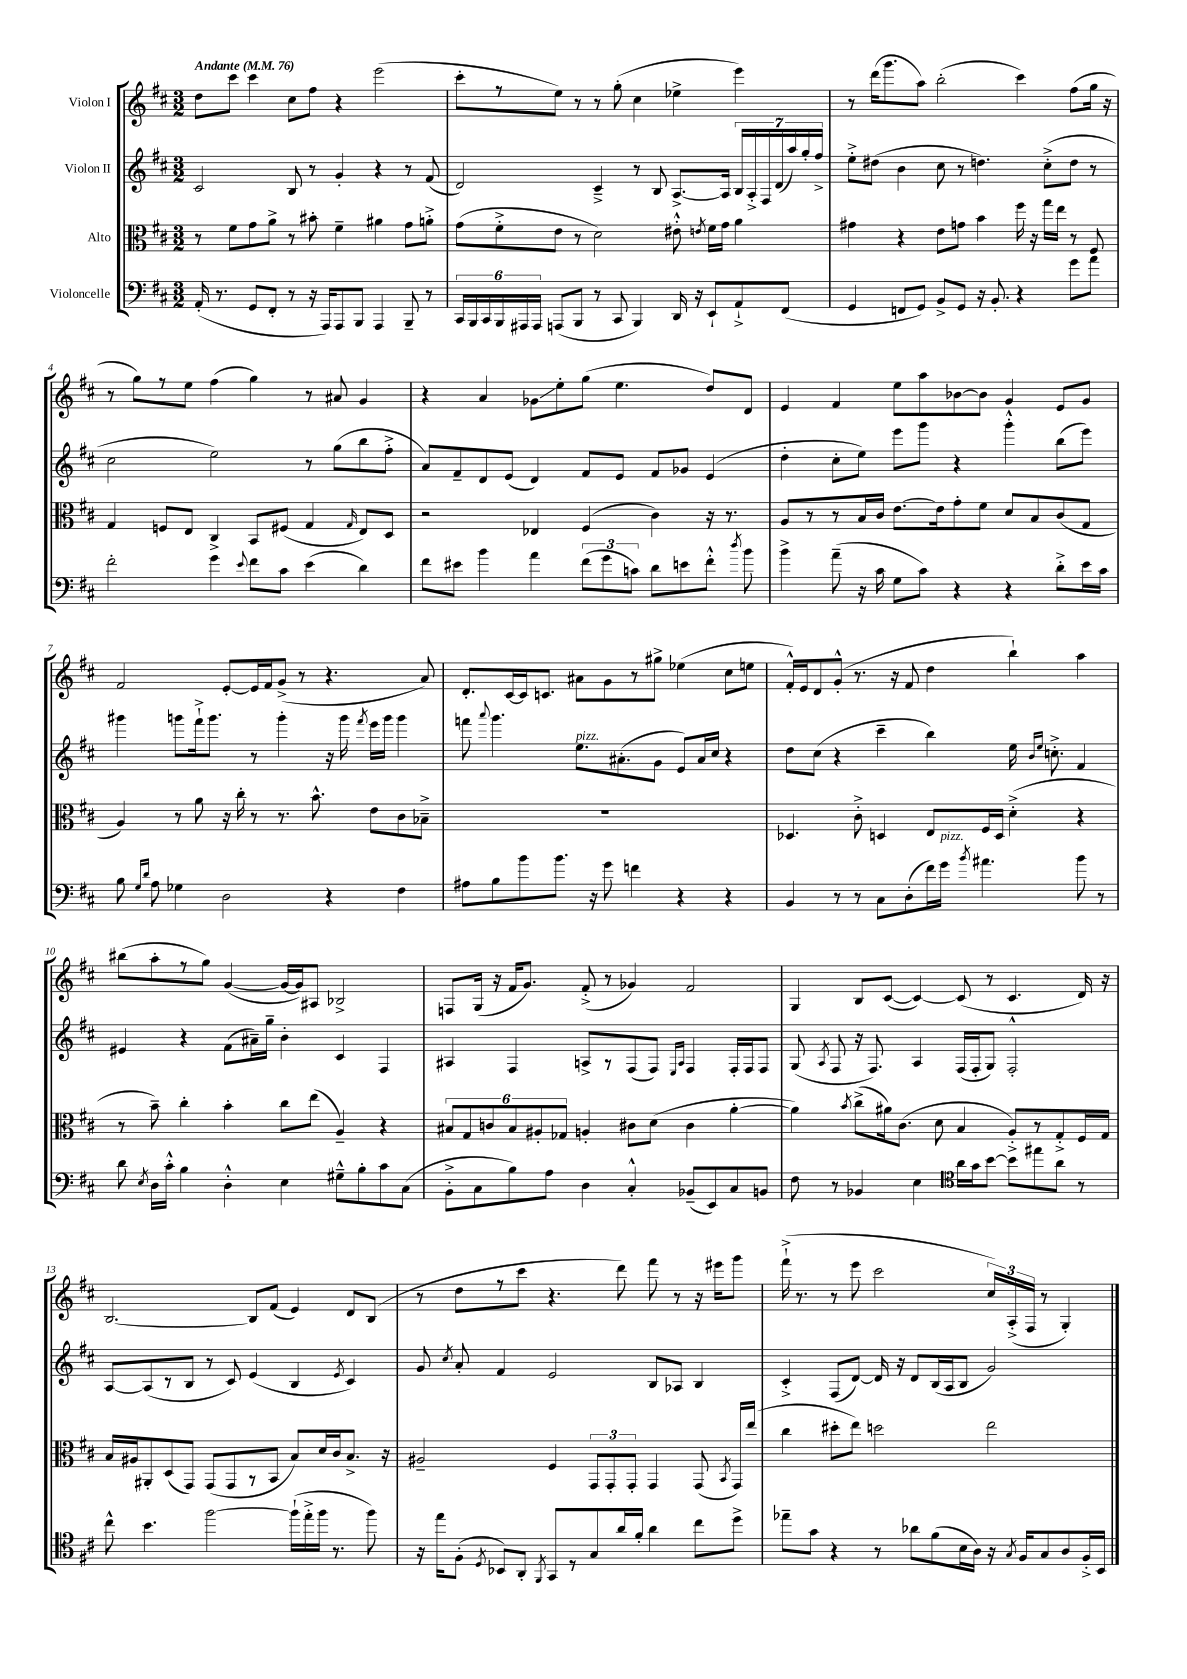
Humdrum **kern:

**kern	**kern	**kern	**kern
*staff4	*staff3	*staff2	*staff1
*clefF4	*clefC3	*clefG2	*clefG2
*k[f#c#]	*k[f#c#]	*k[f#c#]	*k[f#c#]
*M3/2	*M3/2	*M3/2	*M3/2
*MM76	*MM76	*MM76	*MM76
(16AA'/	8r	2c#/	8dd\L
8.r	.	.	.
.	8f#\L	.	8ccc#\J
8GG/L	8g\	.	4ccc#\
8FF#'/J	8a^\J	.	.
8r	8r	8B/	8cc#\L
16r	8b#'\	8r	8ff#\J
16AAA/LK)	.	.	.
8AAA/	4f#~\	4g'/	4r
8BBB/J	.	.	.
4AAA/	4a#\	4r	(2eee\
8BBB~/	8g\L	8r	.
8r	8a'^\J	(8f#/	.
=	=	=	=
24CC#/LL	(8g\L	2d/)	8ccc#'\L
24BBB/	.	.	.
24CC#/	.	.	.
24BBB/	8f#'^\	.	8r
24AAA#/	.	.	.
24AAA#/JJ	.	.	.
(8AAA/L	8e\J	.	8ee\J)
8BBB/J	8r	.	8r
8r	2d\)	4c#~^/	8r
8CC#/	.	.	(8gg'\
4BBB/)	.	8r	4cc#\
.	.	8B/	.
16DD/	8e#'^^\	[8.A^/L	4ee-^\
16r	.	.	.
.	8qe/	.	.
8EE`/L	16f#\LL	.	.
.	16g\JJ	16A/]Jk	.
8AA`^/	4a\	28B/LL	4eee\)
.	.	28A'^/	.
.	.	28F#/	.
.	.	(28d/	.
(8FF#/J	.	.	.
.	.	28aa/)	.
.	.	28gg'/	.
.	.	28ff#^/JJ	.
=	=	=	=
4GG/	4g#\	8ee'^\L	8r
.	.	(8dd#\J	(16ddd\LK
.	.	.	8.ggg\
8FF/L	4r	4b\	.
8GG/J)	.	.	8aa\J)
8BB^/L	8e\L	8cc#\	(2bb'\
8GG/J	8g\J	8r	.
16r	4b\	4.dd\)	.
8.BB'/	.	.	.
4r	16ff#\	.	4ccc#\)
.	16r	.	.
.	16gg\LL	(8cc#'^\L	.
.	16ee\JJ	.	.
8g\L	8r	8dd\J	(8ff#\L
8a\J	8F#/	8r	16gg\Jk
.	.	.	16r
=	=	=	=
2f#'\	4G/	2cc#\	8r
.	.	.	8gg\L)
.	8F/L	.	8r
.	8E/J	.	8ee\J
4g\	4C#^/	2ee\)	(4ff#\
8qqe/	.	.	.
8f#\L	8BB/L	.	4gg\)
8c#\J	(8F#/J	.	.
(4e\	4G/	8r	8r
.	.	(8gg\L	8a#/
.	16qqG/	.	.
4d\)	8E/L)	8bb\	4g/
.	8D/J	8ff#'^\J	.
=	=	=	=
8f#\L	2r	8a/L)	4r
8e#\J	.	8f#~/	.
4b\	.	8d/	4a/
.	.	(8e/J	.
4a\	4E-/	4d/)	8g-\L
.	.	.	8ee'\
(12f#\L	(4F#/	8f#/L	(8gg\J
12g\	.	.	.
.	.	8e/J	4.ee\
12c\J)	.	.	.
8d\L	4c#\)	8f#/L	.
8e\	.	8g-/J	.
8f#'^^\J	16r	(4e/	8dd/L)
.	8.r	.	.
8qdd/	.	.	.
8b\	.	.	8d/J
=	=	=	=
4b^\	8A/L	4dd'\	4e/
.	8r	.	.
(8a~\	8r	8cc#'\L	4f#/
16r	16B/L	8ee\J)	.
16c#\	16c#/JJ	.	.
8G\L	[8.e\L	8eee\L	8ee\L
8c#\J)	.	8ggg\J	8aa\
.	16e\]k	.	.
4r	8g'\	4r	[8b-\
.	8f#\J	.	8b-\]J
4r	8d/L	4ggg'^^\	4g/
.	8B/	.	.
8d'^\L	(8c#/	(8bb\L	8e/L
16e\L	8G/J	8eee\J)	8g/J
16c#\JJ	.	.	.
=	=	=	=
8B\	4A/)	4ggg#\	2f#/
16qqG/LL	.	.	.
16qqd/JJ	.	.	.
8A\	.	.	.
4G-\	8r	8ggg\L	.
.	8a\	16fff#`^\k	.
.	.	8.ggg\J	.
2D\	16r	.	[8e'/L
.	16cc#'\	.	.
.	8r	8r	16e/]L
.	.	.	16f#/J
.	8.r	4ggg'\	(8g^/J
.	.	.	8r
.	8.b^^\	.	.
4r	.	16r	4.r
.	.	16ggg\	.
.	.	8qfff#/	.
.	8e\L	16eee\LL	.
.	.	16ggg\JJ	.
4F#\	8c#\	4ggg\	.
.	8B-~^\J	.	8a/)
=	=	=	=
8A#\L	1.r	8fff\	8.d'/L
.	.	8qqaaa/	.
8B\	.	4.ggg\	.
.	.	.	[16c#/L
8b\	.	.	16c#/]J
.	.	.	8.c/J
8.b\J	.	.	.
.	.	8.ee\L	8a#\L
16r	.	.	.
8g\	.	.	8g\
.	.	(8.a#'\	.
4f\	.	.	8r
.	.	8g\J	8gg#^\J
4r	.	8e/L)	(4ee-\
.	.	16a#/L	.
.	.	16cc#/JJ	.
4r	.	4r	8cc#\L
.	.	.	8ee\J
=	=	=	=
4BB/	4.D-/	8dd\L	16f#'^^/LL)
.	.	.	16e/J
.	.	(8cc#\J	8d/
8r	.	4r	(8g'^^/J
8r	8c#'^\	.	8.r
8C#\L	4D/	4ccc#~\	.
.	.	.	16r
(8D'\	.	.	8f#/
16f#\L)	8E/L	4bb\)	4dd\
16g\JJ	.	.	.
8qb/	.	.	.
4.a#\	16F#/L	.	.
.	16D/JJ	.	.
.	(4d'^\	16ee\	4bb`\)
.	.	16qqb/LL	.
.	.	16qqee/JJ	.
.	.	8.cc'^\	.
8b\	4r	4f#/	4aa\
8r	.	.	.
=	=	=	=
8d\	8r	4e#/	(8bb#\L
8qE/	.	.	.
16D\LL	8b~\)	.	8aa'\
16c#'^^\JJ	.	.	.
4B\	4cc#'\	4r	8r
.	.	.	8gg\J)
4D'^^\	4b'\	(8f#\L	([4g/
.	.	16a#~\L)	.
.	.	16gg~\JJ	.
4E\	8cc#\L	4b'\	16g/_LL
.	.	.	16g/]J)
.	(8ee\J	.	8A#/J
8G#~^^\L	4A~/)	4c#/	2B-^/
8B'\	.	.	.
8c#\	4r	4F#/	.
(8C#\J	.	.	.
=	=	=	=
8BB'^\L	12B#/L	4A#/	8F/L
.	12G/	.	.
8C#\	.	.	(16G/Jk
.	12c/	.	.
.	.	.	16r
8B\)	12B#/	4F#/	16f#/LK
.	.	.	8.g/J)
.	12A#'/	.	.
8A\J	.	.	.
.	12G-/J	.	.
4D\	4A'/	8A^/L	(8f#'^/
.	.	8r	8r
4C#'^^/	8c#\L	(8F#/	4g-/)
.	(8d\J	8F#/J)	.
.	.	16qqE/LL	.
.	.	16qqA/JJ	.
(8BB-~/L	4c#\	4F#/	2f#/
8EE/)	.	.	.
8C#/	[4a'\	16F#'/LL	.
.	.	16F#/J	.
8BB/J	.	8F#/J	.
=	=	=	=
8F#\	4a\])	(8G/	4G/
.	.	8qA/	.
8r	.	8F#/	.
.	8qb/	.	.
4BB-/	(8cc#^\L	16r	8B/L
.	.	8.F#/)	.
.	16a#\k)	.	([8c#/J
.	(8.c#\J	.	.
4E\	.	4A/	4c#/_)
.	8d\	.	.
*clefC4	*	*	*
16a\LL	4B/	(16F#/LL	(8c#/]
16g\J	.	16F#'/J	.
[8b\J	.	8G/J)	8r
8b\]L	8A'^/L)	2F#'^^/	4.c#/
8ee#\	8r	.	.
8a\J	8G'^/	.	.
8r	16F#/L	.	16d/)
.	16G/JJ	.	16r
=	=	=	=
8cc#^^\	16B/LL	[8A/L	[2.B/
.	16A#/J	.	.
4.b\	8AA#'/	(8A/]	.
.	(8D/	8r	.
.	8GG/J)	8B/J	.
[2ff#\	(8GG/L	8r	.
.	8GG/	8c#/)	.
.	8r	(4e/	8B/]L
.	8BB/J	.	(8f#/J
(16ff#`\]LL	8B/L)	4B/	4e/)
16ee'^\	.	.	.
16ff#\JJ	16d/L	.	.
8.r	16c#/J	.	.
.	.	8qe/	.
.	8.B^/J	4c#/)	8d/L
8ff#\)	.	.	(8B/J
.	16r	.	.
=	=	=	=
16r	2A#~/	8g/	8r
16ee\LK	.	.	.
.	.	8qcc#/	.
(8F#'\J	.	8a'/	8dd\L
8qD/	.	.	.
8BB-/L)	.	4f#/	8r
8AA'/J	.	.	8ccc#\J
8qFF#/	.	.	.
8GG/L	4F#/	2e/	4.r
8r	.	.	.
8G/	12GG/L	.	.
.	12GG'/	.	.
16a/L	.	.	8ddd\)
.	12GG'/J	.	.
16f#'/JJ	.	.	.
4a\	4GG/	8B/L	8fff#\
.	.	8A-/J	8r
8cc#\L	(8GG/	4B/	16r
.	.	.	16eee#\LK
.	8qBB/	.	.
8dd^\J	16GG/LL)	.	8ggg\J
.	(16ee/JJ	.	.
=	=	=	=
8ee-~\L	4cc#\	4c#'^/	(16fff#`^\
.	.	.	8.r
8g\J	.	.	.
4r	8dd#'\L	(8F#/L	8r
.	8ee\J)	[8d/J)	8eee\
8r	2dd\	16d/]	2ccc#\
.	.	16r	.
8a-\L	.	8d/L	.
(8f#\	.	(16B/L	.
.	.	16A/J	.
16B\L	.	8B/J	.
16A\JJ)	.	.	.
16r	2ee\	2g/)	24cc#/LL)
.	.	.	(24A'^/
8qG/	.	.	.
16F#/LK	.	.	.
.	.	.	24F#/JJ
8G/	.	.	8r
8A/	.	.	4G'/)
16F#'^/L	.	.	.
16BB/JJ	.	.	.
==	==	==	==
*-	*-	*-	*-
